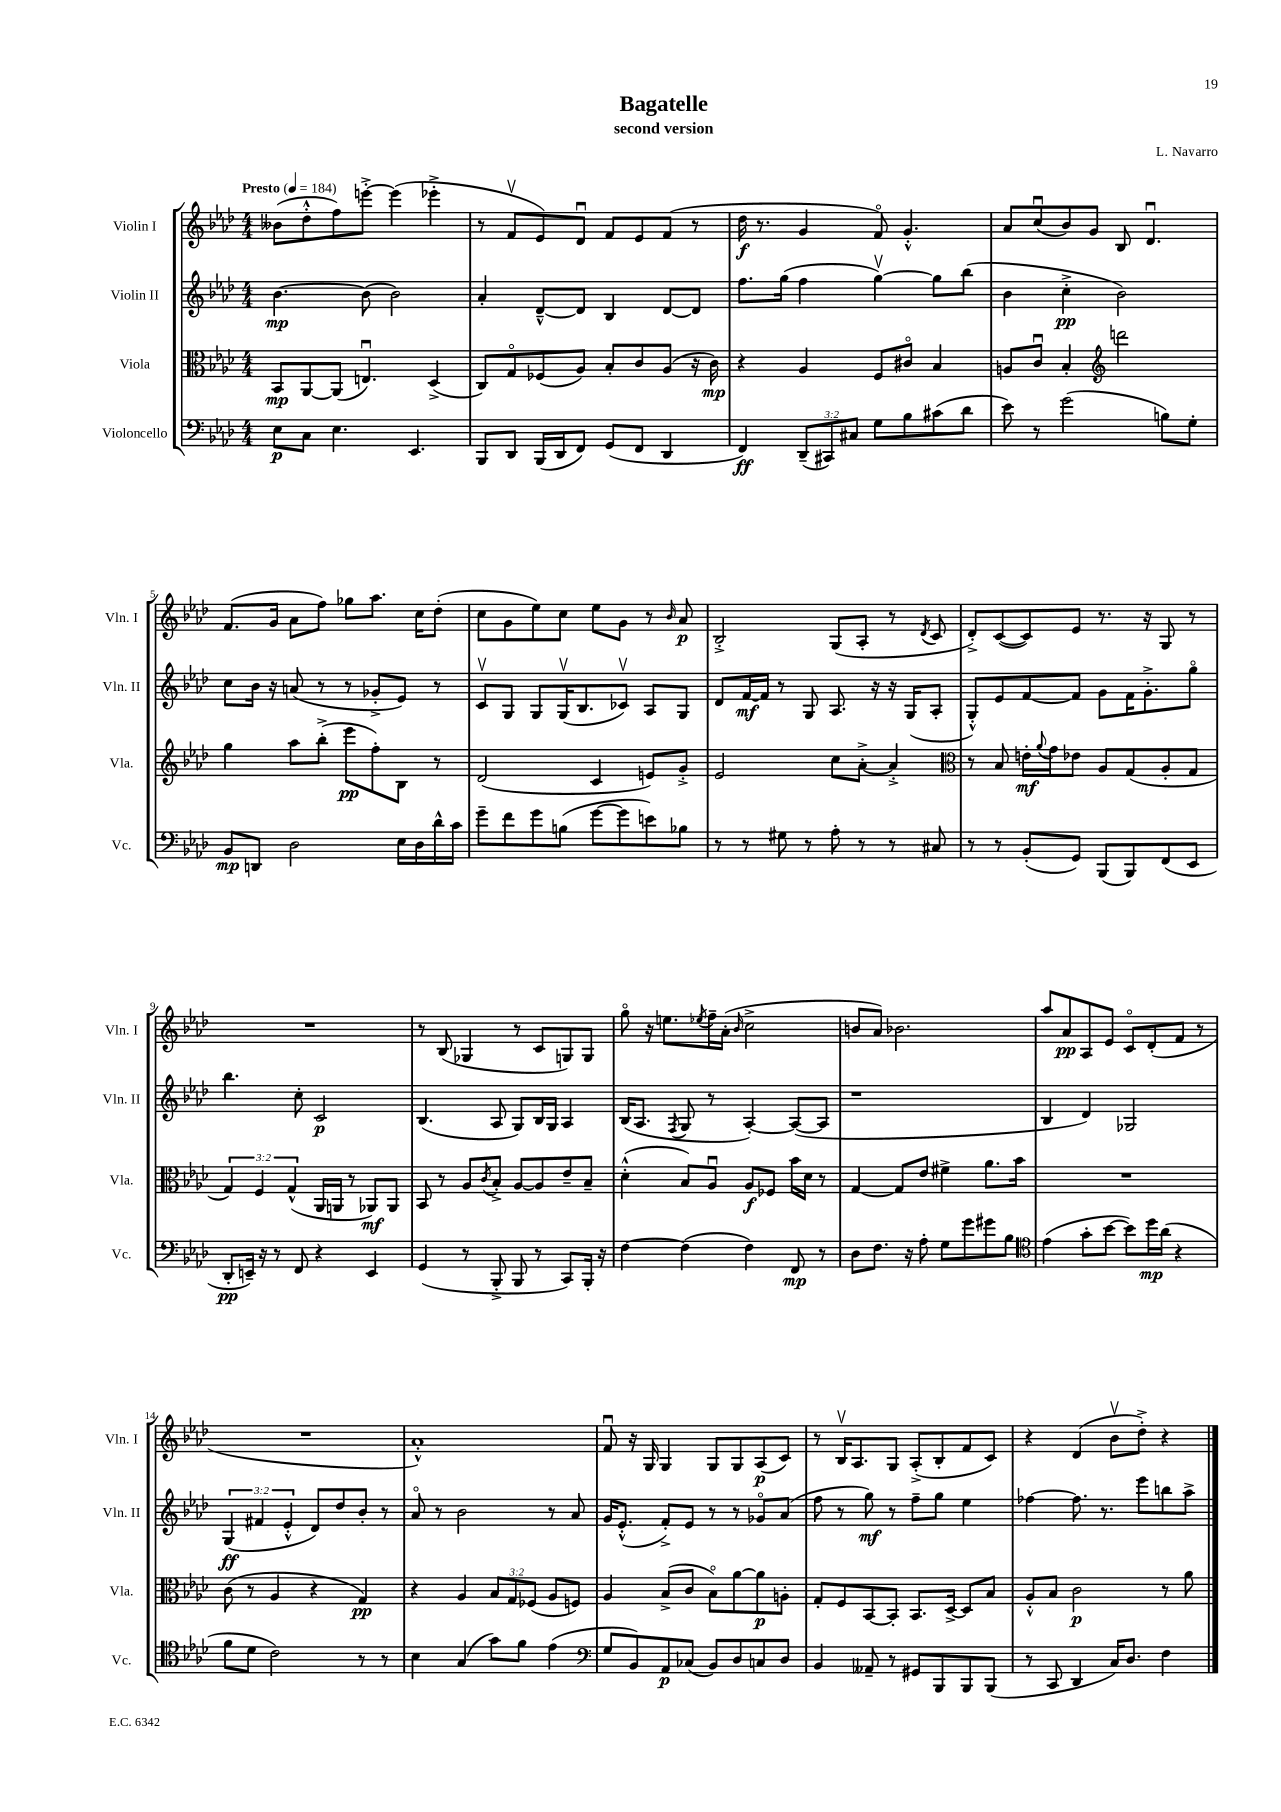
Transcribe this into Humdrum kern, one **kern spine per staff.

**kern	**kern	**kern	**kern
*staff4	*staff3	*staff2	*staff1
*clefF4	*clefC3	*clefG2	*clefG2
*k[b-e-a-d-]	*k[b-e-a-d-]	*k[b-e-a-d-]	*k[b-e-a-d-]
*M4/4	*M4/4	*M4/4	*M4/4
*MM184	*MM184	*MM184	*MM184
8E-	8BB-	[4.b-	(8b--
8C	[8AA-	.	8dd-'^^
4.E-	(8AA-]	.	8ff)
.	4.Eu)	(8b-]	[8eee'^
.	.	2b-)	(4eee]
4.EE-	.	.	.
.	(4D-^	.	4eee-'^
=	=	=	=
8BBB-	8C)	4a-'	8r
8DD-	8Go	.	8fv
(16BBB-	(8F-	[8d-~^^	8e-)
16DD-	.	.	.
8FF)	8A-)	8d-]	8d-u
(8GG	8B-'	4B-	8f
8FF	8c	.	8e-
4DD-	(8A-	[8d-	(8f
.	16r	8d-]	8r
.	16c)	.	.
=	=	=	=
4FF)	4r	8.ff	16dd-
.	.	.	8.r
.	.	(16gg	.
(12DD-~	4A-	4ff	4g
12CC#)	.	.	.
12C#	.	.	.
8G	8F	[4ggv)	8fo)
8B-	8c#o	.	4.g'^^
(8c#	4B-	8gg]	.
8d-	.	(8bb-	.
=	=	=	=
8e-)	8A	4b-	8a-
8r	8cu	.	(8ccu
(2g	4B-'	4cc'^	8b-)
.	.	.	8g
*	*clefG2	*	*
.	2ddd	2b-)	8B-
.	.	.	4.d-u
8B)	.	.	.
8G'	.	.	.
=	=	=	=
8BB-	4gg	8cc	(8.f
8DD	.	16b-	.
.	.	16r	16g
2D-	8aa-	(8a	8a-
.	(8bb-'^	8r	8ff)
.	8eee-	8r	8gg-
.	8ff')	8g-'^	8.aa-
16E-	8B-	8e-)	.
16D-	.	.	16cc
16d-^^	8r	8r	(8dd-'
16c	.	.	.
=	=	=	=
8g~	(2d-	8cv	8cc
8f	.	8G	8g
8g	.	8G	8ee-)
(8B	.	(16Gv	8cc
.	.	8.B-	.
[8g	4c	.	8ee-
8g]	.	8c-v)	8g
8e)	8e)	8A-	8r
.	.	.	16qqb-
8B-	8g'^	8G	8a-
=	=	=	=
8r	2e-	8d-	2B-'^
8r	.	[16f	.
.	.	16f]	.
8G#	.	8r	.
8r	.	8G	.
8A-'	8cc	8.A-	(8G
8r	[8a-'^	.	8A-'
.	.	16r	.
8r	4a-'^]	16r	8r
.	.	(16G	.
.	.	.	8qd-
8C#	.	8A-'	8c
=	=	=	=
*	*clefC3	*	*
8r	8r	8G'^^)	8d-'^)
8r	8B-	8e-	([8c
(8BB-'	16e'	[8f	8c])
.	8qqa-	.	.
.	16g	.	.
8GG)	8e-	8f]	8e-
(8BBB-	8A-	8g	8.r
8BBB-)	(8G	16f	.
.	.	8.g'^	16r
(8FF	8A-'	.	8G
8EE-	8G	8ggo	8r
=	=	=	=
8DD-'	6G)	4.bb-	1r
16EE~)	.	.	.
.	6F	.	.
16r	.	.	.
8r	.	.	.
.	(6G^^	.	.
8FF	.	8cc'	.
4r	16AA-	2c	.
.	16AA	.	.
.	8r	.	.
4EE	8AA-)	.	.
.	8AA-	.	.
=	=	=	=
(4GG	8BB-	(4.B-	8r
.	8r	.	(8B-
8r	8A-	.	4G-
.	8qc	.	.
8BBB-'^	8B-'^	8A-	.
8BBB-	[8A-	8G)	8r
8r	8A-]	16B-	8c
.	.	16G	.
8CC)	8e-~	4A-	8G)
16BBB-'	8B-~	.	8G
16r	.	.	.
=	=	=	=
[4F	(4d-'^^	(16B-	8ggo
.	.	8.A-	.
.	.	.	16r
.	.	.	8.ee
.	.	8qF	.
(4F]	8B-)	8G	.
.	.	.	8qee-
.	8A-u	8r	16ff~
.	.	.	(16a-'
.	.	.	16qqb-
4F)	8A-	[4A-')	2cc^
.	8F-	.	.
8FF	16b-	(8A-_	.
.	16d-	.	.
8r	8r	8A-]	.
=	=	=	=
8D-	[4G	1r	8b
8.F	.	.	8a-)
.	8G]	.	2.b-
16r	.	.	.
8A-'	8e-	.	.
8G	4f#^	.	.
8g	.	.	.
8g#	8.a-	.	.
8B-	.	.	.
.	16b-	.	.
=	=	=	=
*clefC4	*	*	*
(4e-	1r	4B-	8aa-
.	.	.	8a-
8g'	.	4d-)	8A-
[8b-	.	.	8e-
8b-])	.	2G-	8co
16dd-	.	.	(8d-'
(16a-	.	.	.
4r	.	.	8f
.	.	.	8r
=	=	=	=
8f	(8c	(6G	1r
8d-	8r	.	.
.	.	6f#	.
2c)	4A-	.	.
.	.	6e-'^^	.
.	4r	8d-)	.
.	.	8dd-	.
8r	4G)	8b-'	.
8r	.	8r	.
=	=	=	=
4B-	4r	8a-o	1a-'^^)
.	.	8r	.
(4G	4A-	2b-	.
8g)	12B-	.	.
.	12G	.	.
8f	.	.	.
.	(12F-	.	.
(4e-	8A-	8r	.
.	8F)	8a-	.
=	=	=	=
*clefF4	*	*	*
8G	4A-	16g	8fu
.	.	(8.e-'^^	.
8BB-)	.	.	16r
.	.	.	16G
8AA-	(8B-^	8f'^)	4G
(8C-	8c	8e-	.
8BB-)	8B-o)	8r	8G
8D-	[8a-	8r	8G
8C	8a-]	8g-o	(8A-
8D-	8A'	(8a-	8c)
=	=	=	=
4BB-	8G'	8ff	8r
.	8F	8r	16B-v
.	.	.	8.A-
8AA--~	[8BB-	8gg)	.
8r	8BB-']	8r	8G
8GG#	8.BB-	8ff~	(8A-'^
8BBB-	.	8gg	8B-'
.	[16D-^	.	.
8BBB-	8D-]	4ee-	8f
(8BBB-	8B-	.	8c)
=	=	=	=
8r	8A-'^^	[4ff-	4r
8CC	8B-	.	.
4DD-	2c	8.ff-]	(4d-
.	.	8.r	.
16C)	.	.	8b-v
8.D-	.	.	.
.	.	8eee-	8dd-'^)
4F	8r	8bb	4r
.	8a-	8aa-^	.
==	==	==	==
*-	*-	*-	*-
